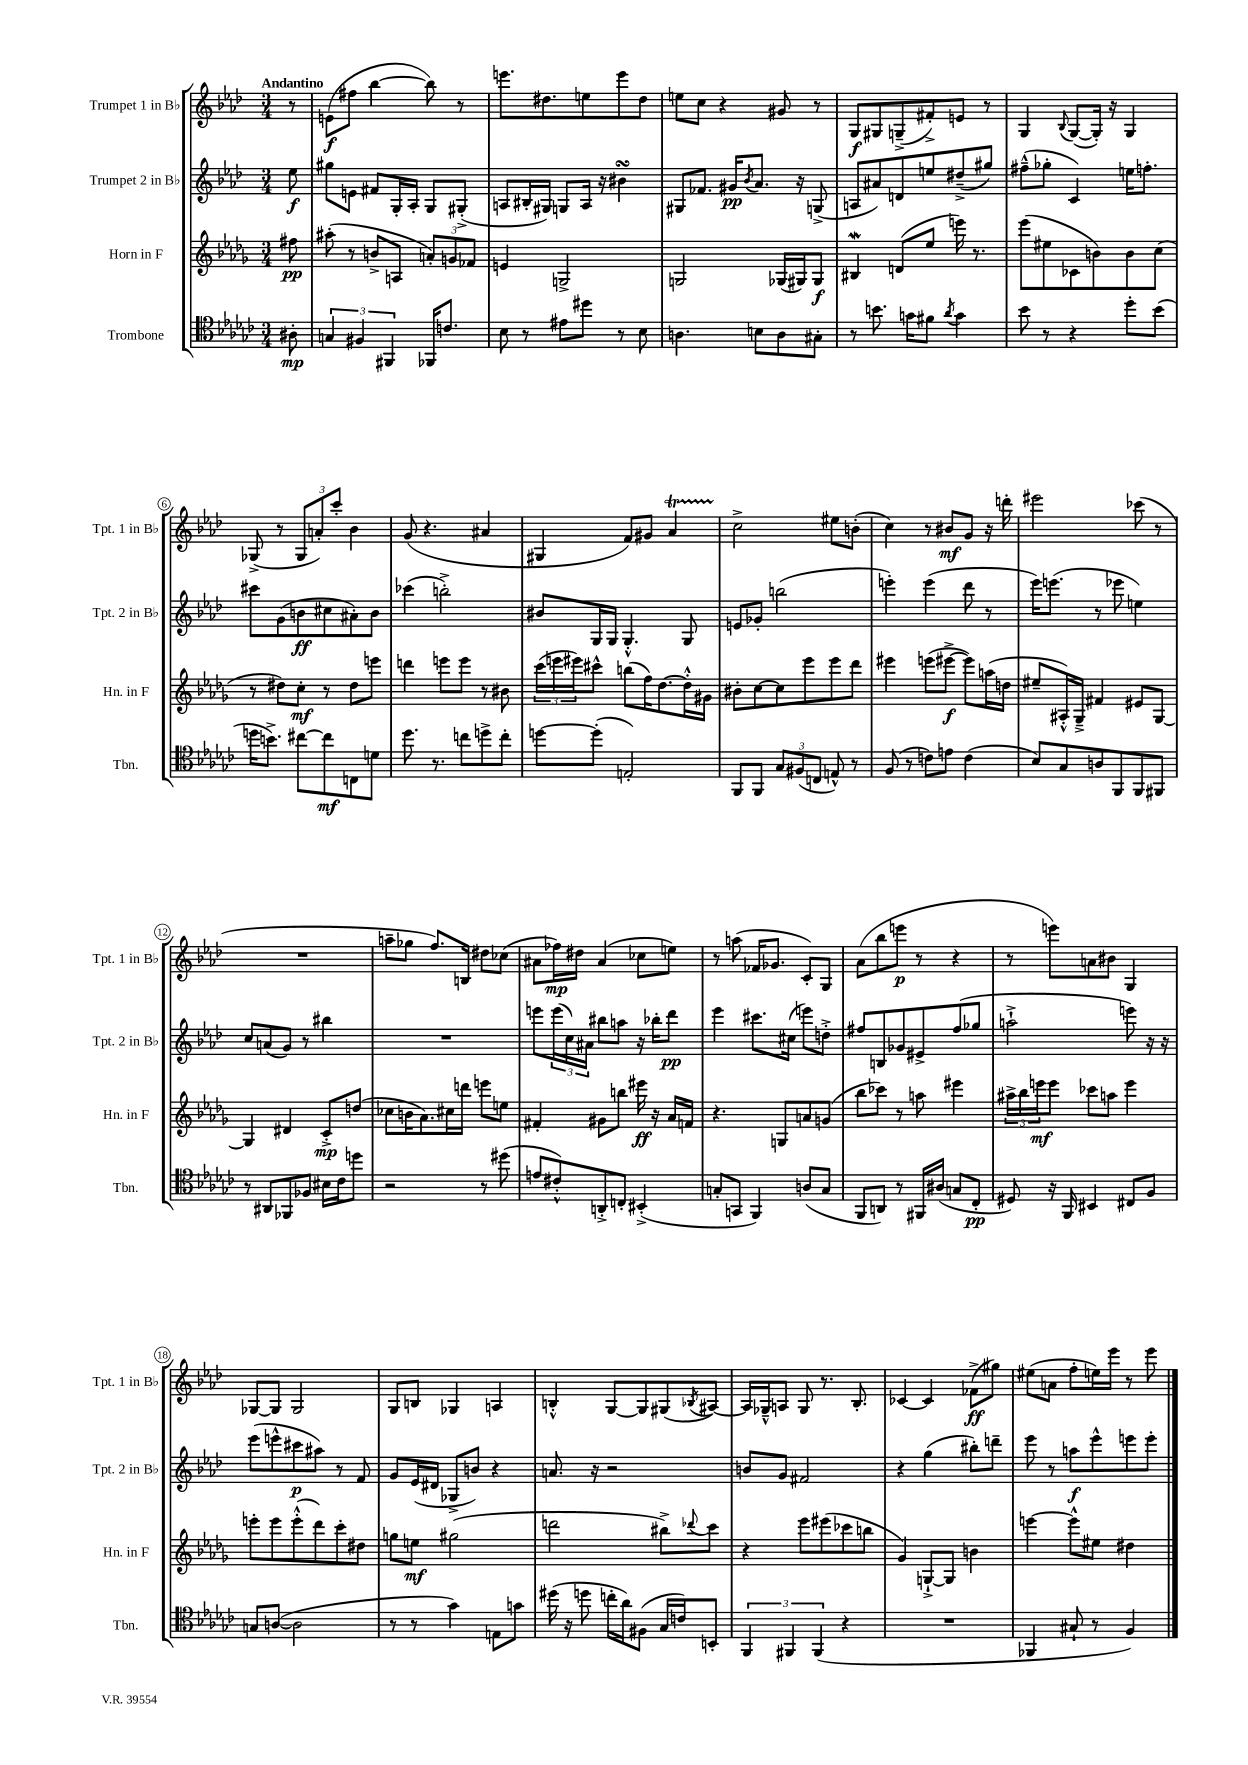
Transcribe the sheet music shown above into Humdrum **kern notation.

**kern	**dynam	**kern	**dynam	**kern	**dynam	**kern	**dynam
*part4	*part4	*part3	*part3	*part2	*part2	*part1	*part1
*staff4	*staff4	*staff3	*staff3	*staff2	*staff2	*staff1	*staff1
*I"Trombone	*	*I"Horn in F	*	*I"Trumpet 2 in B♭	*	*I"Trumpet 1 in B♭	*
*I'Tbn.	*	*I'Hn. in F	*	*I'Tpt. 2 in B♭	*	*I'Tpt. 1 in B♭	*
*clefC4	*	*clefG2	*	*clefG2	*	*clefG2	*
*k[b-e-a-d-g-c-]	*	*k[b-e-a-d-g-]	*	*k[b-e-a-d-]	*	*k[b-e-a-d-]	*
*M3/4	*	*M3/4	*	*M3/4	*	*M3/4	*
=	=	=	=	=	=	=	=
!	!	!	!	!	!	!LO:TX:a:B:t=Andantino	!
8A#X'\	mp	8ff#X\	pp	8ee-\	f	8r	.
=1	=1	=1	=1	=1	=1	=1	=1
6Gn/	.	(8aa#X'\	.	8gg#X\L	.	(8en\L	f
.	.	8r	.	8en\J	.	8ff#X\J	.
6F#X/	.	.	.	.	.	.	.
.	.	8bn^/L	.	8f#X/L	.	[4bb-\	.
6FF#X/	.	.	.	.	.	.	.
.	.	8An/J	.	16G'/L	.	.	.
.	.	.	.	16A-'/JJ	.	.	.
16FF-X/KL	.	12an'/L)	.	8G/L	.	8bb-\])	.
8.cn/J	.	.	.	.	.	.	.
.	.	12gn/	.	.	.	.	.
.	.	.	.	(8G#X'^/J	.	8r	.
.	.	12f-X/J	.	.	.	.	.
=2	=2	=2	=2	=2	=2	=2	=2
8B-\	.	4en/	.	8An/L	.	8.eeen\L	.
8r	.	.	.	16B#X'/L	.	.	.
.	.	.	.	16G#X/JJ)	.	8.dd#X\	.
8e#X\L	.	2Gn^/	.	8Gn/L	.	.	.
8dd#X\J	.	.	.	16A/Jk	.	8een\	.
.	.	.	.	16r	.	.	.
8r	.	.	.	4b#XsSsS\	.	8eee\	.
8B-\	.	.	.	.	.	8dd#\J	.
=3	=3	=3	=3	=3	=3	=3	=3
4.An\	.	2Gn/	.	8G#X/L	.	8een\L	.
.	.	.	.	8.f-X/J	.	8cc\J	.
.	.	.	.	.	.	4r	.
.	.	.	.	16g#X/KL	pp	.	.
.	.	.	.	8qb-/	.	.	.
8Bn\L	.	.	.	8.a-/J	.	.	.
8A\	.	(16G-X/LL	.	.	.	8g#X/	.
.	.	16G#X/J)	.	16r	.	.	.
8G#X'\J	.	8G#/J	f	(8Gn^/	.	8r	.
=4	=4	=4	=4	=4	=4	=4	=4
8r	.	4B#XW/	.	8An/L	.	8G/L	f
8.bn\	.	.	.	8a#X/)	.	8G#X/	.
.	.	(8dn/L	.	8dn/	.	(8Gn~^/	.
16gn\KL	.	.	.	.	.	.	.
8f#X\J	.	8ee-/J	.	8een/	.	8f#X'^/)	.
8qa-/	.	.	.	.	.	.	.
4g\	.	16eeen\)	.	(8dd#X~^/	.	8en/J	.
.	.	8.r	.	.	.	.	.
.	.	.	.	8gg#X/J)	.	8r	.
=5	=5	=5	=5	=5	=5	=5	=5
8b-\	.	(8eee-\L	.	(8ff#X~^^\L	.	4G/	.
8r	.	8ee#X\	.	8gg-X'\J	.	.	.
.	.	.	.	.	.	8qqB-/	.
4r	.	8c-X\	.	4c/)	.	([8G/L	.
.	.	8bn\)	.	.	.	16G'/Jk])	.
.	.	.	.	.	.	16r	.
8dd-'\L	.	8b\	.	16een\KL	.	4G/	.
.	.	.	.	8.ffn'\J	.	.	.
(8b-\J	.	(8cc\J	.	.	.	.	.
!!LO:LB:g=z
=6	=6	=6	=6	=6	=6	=6	=6
16ddn\KL	.	8r	.	8ccc#X\L	.	(8G-X^/	.
8.bn^\J)	.	.	.	.	.	.	.
.	.	8dd#X\L)	.	(8g\	.	8r	.
[8cc#X\L	.	8cc'\J	mf	8bn\	ff	12G-/L	.
.	.	.	.	.	.	12an'/)	.
8cc#\]	mf	8r	.	8cc#X\	.	.	.
.	.	.	.	.	.	12ccc'/J	.
8Cn\	.	8dd#\L	.	8a#X'\)	.	4b-\	.
8dn\J	.	8eeen\J	.	8b\J	.	.	.
=7	=7	=7	=7	=7	=7	=7	=7
8.dd-\	.	4dddn\	.	(4ccc-X\	.	(8g/	.
.	.	.	.	.	.	4.r	.
8.r	.	.	.	.	.	.	.
.	.	8eeen\L	.	2bbn'^\)	.	.	.
8ccn\L	.	8eee\J	.	.	.	.	.
8ddn^\	.	8r	.	.	.	4a#X/	.
8cc'\J	.	8b#X\	.	.	.	.	.
=8	=8	=8	=8	=8	=8	=8	=8
[8ddn\L	.	(24ccc\LL	.	8b#X/L	.	4G#X/	.
.	.	24eeen\	.	.	.	.	.
.	.	24eee#X\J)	.	.	.	.	.
(8dd'\J]	.	8ccc#X^^\J	.	16G/L	.	.	.
.	.	.	.	16G/JJ	.	.	.
2En'/)	.	(8bbn\L	.	4.G'^^/	.	8f/L)	.
.	.	16ff\K)	.	.	.	8g#X/J	.
.	.	[8.dd-\	.	.	.	.	.
.	.	.	.	.	.	4a-T/	.
.	.	16dd-'^^\L]	.	8G/	.	.	.
.	.	16g#X\JJ	.	.	.	.	.
=9	=9	=9	=9	=9	=9	=9	=9
8FF/L	.	8b#X'\L	.	8en/L	.	2cc^\	.
8FF/J	.	[8cc\	.	8g-X'/J	.	.	.
12G-/L	.	8cc\]	.	(2bbn\	.	.	.
(12F#X/	.	.	.	.	.	.	.
.	.	8eee-\	.	.	.	.	.
12Cn/J	.	.	.	.	.	.	.
8En^^/)	.	8eee-\	.	.	.	8ee#X\L	.
8r	.	8ddd-\J	.	.	.	(8bn'\J	.
=10	=10	=10	=10	=10	=10	=10	=10
(8F/	.	4eee#X\	.	4eeen'\)	.	4cc\)	.
8r	.	.	.	.	.	.	.
8cn\L)	.	(8eeen\L	.	(4eee\	.	8r	.
8en\J	.	[8eee#X^\J	f	.	.	8b#X/L	mf
(4c\	.	8eee#\L])	.	8ddd-\	.	8g/J	.
.	.	(16aan\L	.	8r	.	16r	.
.	.	16ddn\JJ	.	.	.	16dddn'\	.
=11	=11	=11	=11	=11	=11	=11	=11
8B-/L)	.	8ee#X~/L	.	16eee-\KL)	.	2eee#X\	.
.	.	.	.	(8.eeen\J	.	.	.
8G-/	.	16A#X'^^/L)	.	.	.	.	.
.	.	16G-~^/JJ	.	.	.	.	.
8An/	.	4f#X/	.	8r	.	.	.
8FF/	.	.	.	8eee-X\	.	.	.
8FF/	.	8e#X/L	.	4een\)	.	(8ccc-X\	.
8FF#X/J	.	[8G-/J	.	.	.	8r	.
!!LO:LB:g=z
=12	=12	=12	=12	=12	=12	=12	=12
8r	.	4G-/]	.	8cc/L	.	2.r	.
8AA#X/L	.	.	.	(8an/	.	.	.
8FF-X/	.	4d#X/	.	8g/J)	.	.	.
8F-X/J	.	.	.	8r	.	.	.
16B#X\LL	.	8c'^/L	mp	4bb#X\	.	.	.
16c-\J	.	.	.	.	.	.	.
8ddn\J	.	(8ddn/J	.	.	.	.	.
=13	=13	=13	=13	=13	=13	=13	=13
2r	.	8cc-X\L	.	2.r	.	8aan~\L	.
.	.	16bn\K	.	.	.	8gg-X\J	.
.	.	8.a-\)	.	.	.	.	.
.	.	.	.	.	.	8.ff/L)	.
.	.	16cc#X\L	.	.	.	.	.
.	.	16dddn\JJ	.	.	.	16Bn/Jk	.
8r	.	8eeen\L	.	.	.	8dd#X\L	.
(8dd#X\	.	8een\J	.	.	.	(8cc-X\J	.
=14	=14	=14	=14	=14	=14	=14	=14
8en/L	.	4f#X'/	.	8eeen\L	.	8a#X\L	.
8c#X'^^/)	.	.	.	(24eee\L	.	16ff-X\L)	mp
.	.	.	.	24cc\)	.	.	.
.	.	.	.	.	.	16dd#X\JJ	.
.	.	.	.	24a#X\JJ	.	.	.
8AAn'^/	.	8g#X\L	.	8bb#X\L	.	(4a#/	.
8Cn'/J	.	8bbn\J	.	8aan\J	.	.	.
(4BB#X'^/	.	16eee#X\	ff	16r	.	8cc-X\L	.
.	.	16r	.	16bb-X'\KL	.	.	.
.	.	16a-/LL	.	8ddd-\J	pp	8een\J)	.
.	.	16fn/JJ	.	.	.	.	.
=15	=15	=15	=15	=15	=15	=15	=15
8Gn'/L	.	4.r	.	4eee-\	.	8r	.
8GGn/J	.	.	.	.	.	(8aan\	.
4FF/)	.	.	.	8.ccc#X\L	.	16f-X/KL	.
.	.	.	.	.	.	8.g-X/J	.
.	.	8Gn/L	.	.	.	.	.
.	.	.	.	(16cc#X\Jk	.	.	.
(8An/L	.	8an/	.	8eeen\L)	.	8c'/L)	.
8G/J	.	(8gn/J	.	8ddn'^\J	.	8G/J	.
=16	=16	=16	=16	=16	=16	=16	=16
8FF/L	.	8bb-\L	.	8ff#X/L	.	(8a-\L	.
8AAn/J)	.	8ccc-X\J)	.	8Bn/	.	8bb-\	.
8r	.	8r	.	8g-X/	.	8eeen\J	p
16FF#X/LL	.	8aan\	.	8e#X^/	.	8r	.
(16A#X/JJ	.	.	.	.	.	.	.
8Gn/L	.	4eee#X\	.	(8ff#/	.	4r	.
8C-'/J	pp	.	.	8gg-X/J	.	.	.
=17	=17	=17	=17	=17	=17	=17	=17
8D#X/)	.	24aa#X^\LL	.	2aan`^\	.	8r	.
.	.	24bb-\	.	.	.	.	.
.	.	24eeen\J	mf	.	.	.	.
16r	.	8eee\J	.	.	.	8eeen\L)	.
16FF/	.	.	.	.	.	.	.
4BB#X/	.	8ccc-X\L	.	.	.	8an\	.
.	.	8aan\J	.	.	.	8b#X\J	.
8C#X/L	.	4eee\	.	8eeen\)	.	4G/	.
8F/J	.	.	.	16r	.	.	.
.	.	.	.	16r	.	.	.
!!LO:LB:g=z
=18	=18	=18	=18	=18	=18	=18	=18
8Gn/L	.	8eeen'\L	.	(8eee-\L	.	[8G-X/L	.
([8An/J	.	8eee\	.	8eeen^^\	.	8G-/J]	.
2A\]	.	(8eee'^^\	.	8ccc#X\	p	2G-/	.
.	.	8ddd-\)	.	8aa#X\J)	.	.	.
.	.	8ccc'\	.	8r	.	.	.
.	.	8dd#X\J	.	8f/	.	.	.
=19	=19	=19	=19	=19	=19	=19	=19
8r	.	8ggn\L	.	8g/L	.	8G/L	.
8r	.	8een\J	mf	(16e-/L	.	8Bn/J	.
.	.	.	.	16d#X/JJ	.	.	.
4g-\)	.	(2gg#X\	.	8G-X^/L	.	4G-X/	.
.	.	.	.	8bn/J)	.	.	.
8En\L	.	.	.	4r	.	4An/	.
8gn\J	.	.	.	.	.	.	.
=20	=20	=20	=20	=20	=20	=20	=20
(16dd#X\	.	2dddn\	.	8.an/	.	4Bn'^^/	.
16r	.	.	.	.	.	.	.
8ddn\	.	.	.	.	.	.	.
.	.	.	.	16r	.	.	.
16ccn'\LL	.	.	.	2r	.	[8G/L	.
16a-\J)	.	.	.	.	.	.	.
(8F#X\J	.	.	.	.	.	8G/]	.
16G-/LL	.	8bb#X^\L)	.	.	.	(8G#X/	.
16cn/J)	.	.	.	.	.	.	.
.	.	8qqddd-X/	.	.	.	8qB-X/	.
8BBn'/J	.	8ccc\J	.	.	.	[8A#X/J)	.
=21	=21	=21	=21	=21	=21	=21	=21
6FF/	.	4r	.	8bn/L	.	16A#/LL]	.
.	.	.	.	.	.	16G-X~^^/J	.
.	.	.	.	8g/J	.	8An/J	.
6FF#X/	.	.	.	.	.	.	.
.	.	8eee-\L	.	2f#X/	.	8G-/	.
(6FF#/	.	.	.	.	.	.	.
.	.	(8eee#X\	.	.	.	8.r	.
4r	.	8ccc-X\	.	.	.	.	.
.	.	.	.	.	.	8.B-'/	.
.	.	8bbn\J	.	.	.	.	.
=22	=22	=22	=22	=22	=22	=22	=22
2.r	.	4g-/)	.	4r	.	[4c-X/	.
.	.	[8Gn`^/L	.	(4gg\	.	4c-/]	.
.	.	8G/J]	.	.	.	.	.
.	.	4bn\	.	8bb#X'\L)	.	(8f-X^\L	ff
.	.	.	.	8dddn~\J	.	8gg#X\J)	.
=23	=23	=23	=23	=23	=23	=23	=23
4FF-X/	.	[4eeen\	.	8eee-\	.	(8ee#X\L	.
.	.	.	.	8r	.	8an\J	.
8G#X`/	.	8eee^^\L]	.	8aan\L	f	8ff'\L	.
8r	.	8ee#X\J	.	8eee-^^\	.	16een\L)	.
.	.	.	.	.	.	16eee-\JJ	.
4F/)	.	4dd#X\	.	8eeen\	.	8r	.
.	.	.	.	8eee'\J	.	8eee-\	.
==	==	==	==	==	==	==	==
*-	*-	*-	*-	*-	*-	*-	*-
